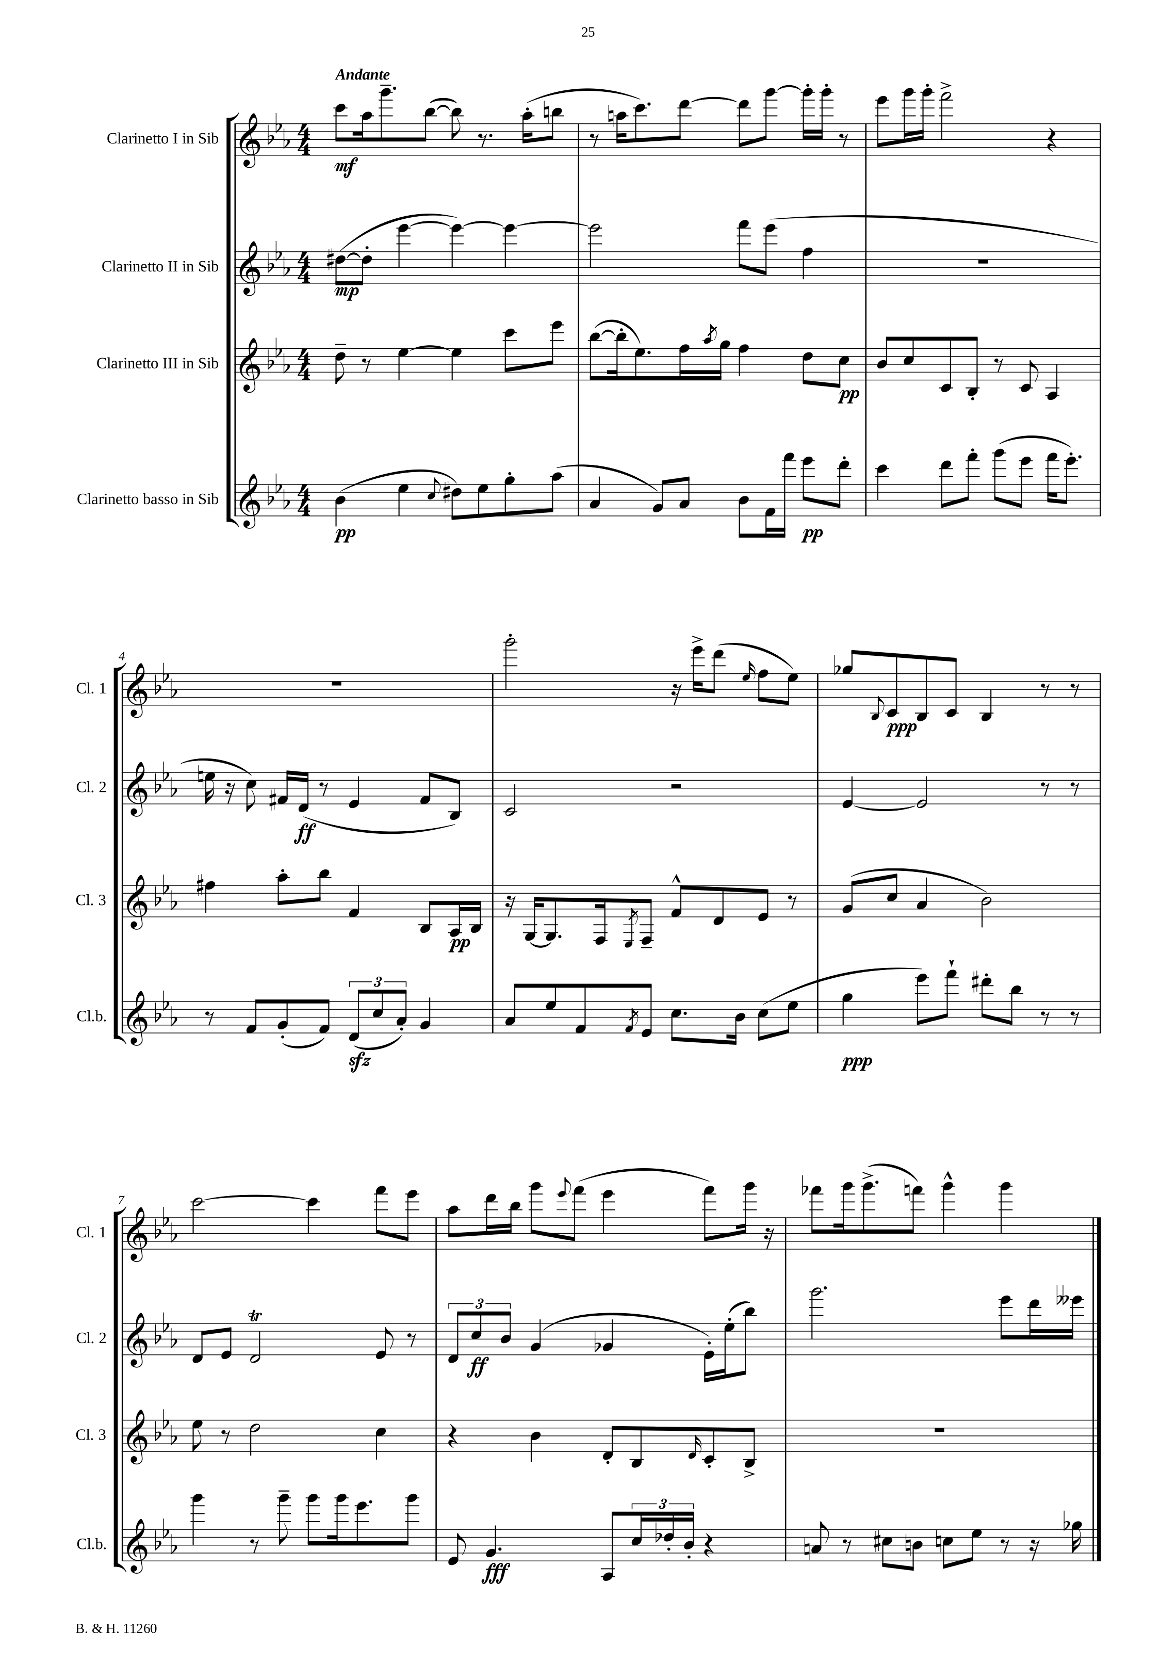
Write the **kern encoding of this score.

**kern	**kern	**kern	**kern
*staff4	*staff3	*staff2	*staff1
*clefG2	*clefG2	*clefG2	*clefG2
*k[b-e-a-]	*k[b-e-a-]	*k[b-e-a-]	*k[b-e-a-]
*M4/4	*M4/4	*M4/4	*M4/4
(4b-	8dd~	([8dd#	8ccc
.	8r	8dd#']	16aa-
.	.	.	8.ggg~
4ee-	[4ee-	[4eee-	.
.	.	.	([8bb-
8qqcc	.	.	.
8dd#)	4ee-]	4eee-_)	8bb-])
8ee-	.	.	8.r
8gg'	8ccc	4eee-_	.
.	.	.	(16aa-'
(8aa-	8eee-	.	8bb
=	=	=	=
4a-	([8bb-	2eee-]	8r
.	16bb-']	.	16aa
.	8.ee-)	.	8.ccc)
8g)	.	.	.
8a-	16ff	.	[8ddd
.	8qaa-	.	.
.	16gg	.	.
8b-	4ff	8fff	8ddd]
16f	.	(8eee-	[8ggg
16fff	.	.	.
8eee-	8dd	4ff	16ggg']
.	.	.	16ggg'
8ddd'	8cc	.	8r
=	=	=	=
4ccc	8b-	1r	8eee-
.	8cc	.	16ggg
.	.	.	16ggg'
8ddd	8c	.	2fff^
8fff'	8B-'	.	.
(8ggg	8r	.	.
8eee-	8c	.	.
16fff	4A-	.	4r
8.eee-')	.	.	.
=	=	=	=
8r	4ff#	16ee	1r
.	.	16r	.
8f	.	8cc)	.
(8g'	8aa-'	16f#	.
.	.	(16d	.
8f)	8bb-	8r	.
(12d	4f	4e-	.
12cc	.	.	.
12a-')	.	.	.
4g	8B-	8f#	.
.	16A-	8B-)	.
.	16B-	.	.
=	=	=	=
8a-	16r	2c	2ggg'
.	[16G	.	.
8ee-	8.G]	.	.
8f	.	.	.
.	16F	.	.
8qf	8qE-	.	.
8e-	8F~	.	.
8.cc	8f^^	2r	16r
.	.	.	16eee-^
.	8d	.	(8ddd
16b-	.	.	.
.	.	.	16qqee-
(8cc	8e-	.	8ff
8ee-	8r	.	8ee-)
=	=	=	=
4gg	(8g	[4e-	8gg-
.	.	.	8qqB-
.	8cc	.	8c
8eee-)	4a-	2e-]	8B-
8fff`	.	.	8c
8ddd#'	2b-)	.	4B-
8bb-	.	.	.
8r	.	8r	8r
8r	.	8r	8r
=	=	=	=
4ggg	8ee-	8d	[2ccc
.	8r	8e-	.
8r	2dd	2d	.
8ggg~	.	.	.
8ggg	.	.	4ccc]
16ggg	.	.	.
8.eee-	.	.	.
.	4cc	8e-	8fff
8ggg	.	8r	8eee-
=	=	=	=
8e-	4r	12d	8aa-
.	.	12cc	.
4.g	.	.	16ddd
.	.	12b-	.
.	.	.	16bb-
.	4b-	(4g	8ggg
.	.	.	8qqeee-
.	.	.	(8fff
8A-	8d'	4g-	4eee-
24cc	8B-	.	.
24dd-'	.	.	.
24b-'	.	.	.
.	16qqd	.	.
4r	8c'	16e-')	8fff)
.	.	(16ee-'	.
.	8B-^	8bb-)	16ggg
.	.	.	16r
=	=	=	=
8a	1r	2.ggg	8fff-
8r	.	.	16ggg
.	.	.	(8.ggg^
8cc#	.	.	.
8b	.	.	8fff)
8cc	.	.	4ggg^^
8ee-	.	.	.
8r	.	8eee-	4ggg
16r	.	16ddd	.
16gg-	.	16eee--	.
==	==	==	==
*-	*-	*-	*-
